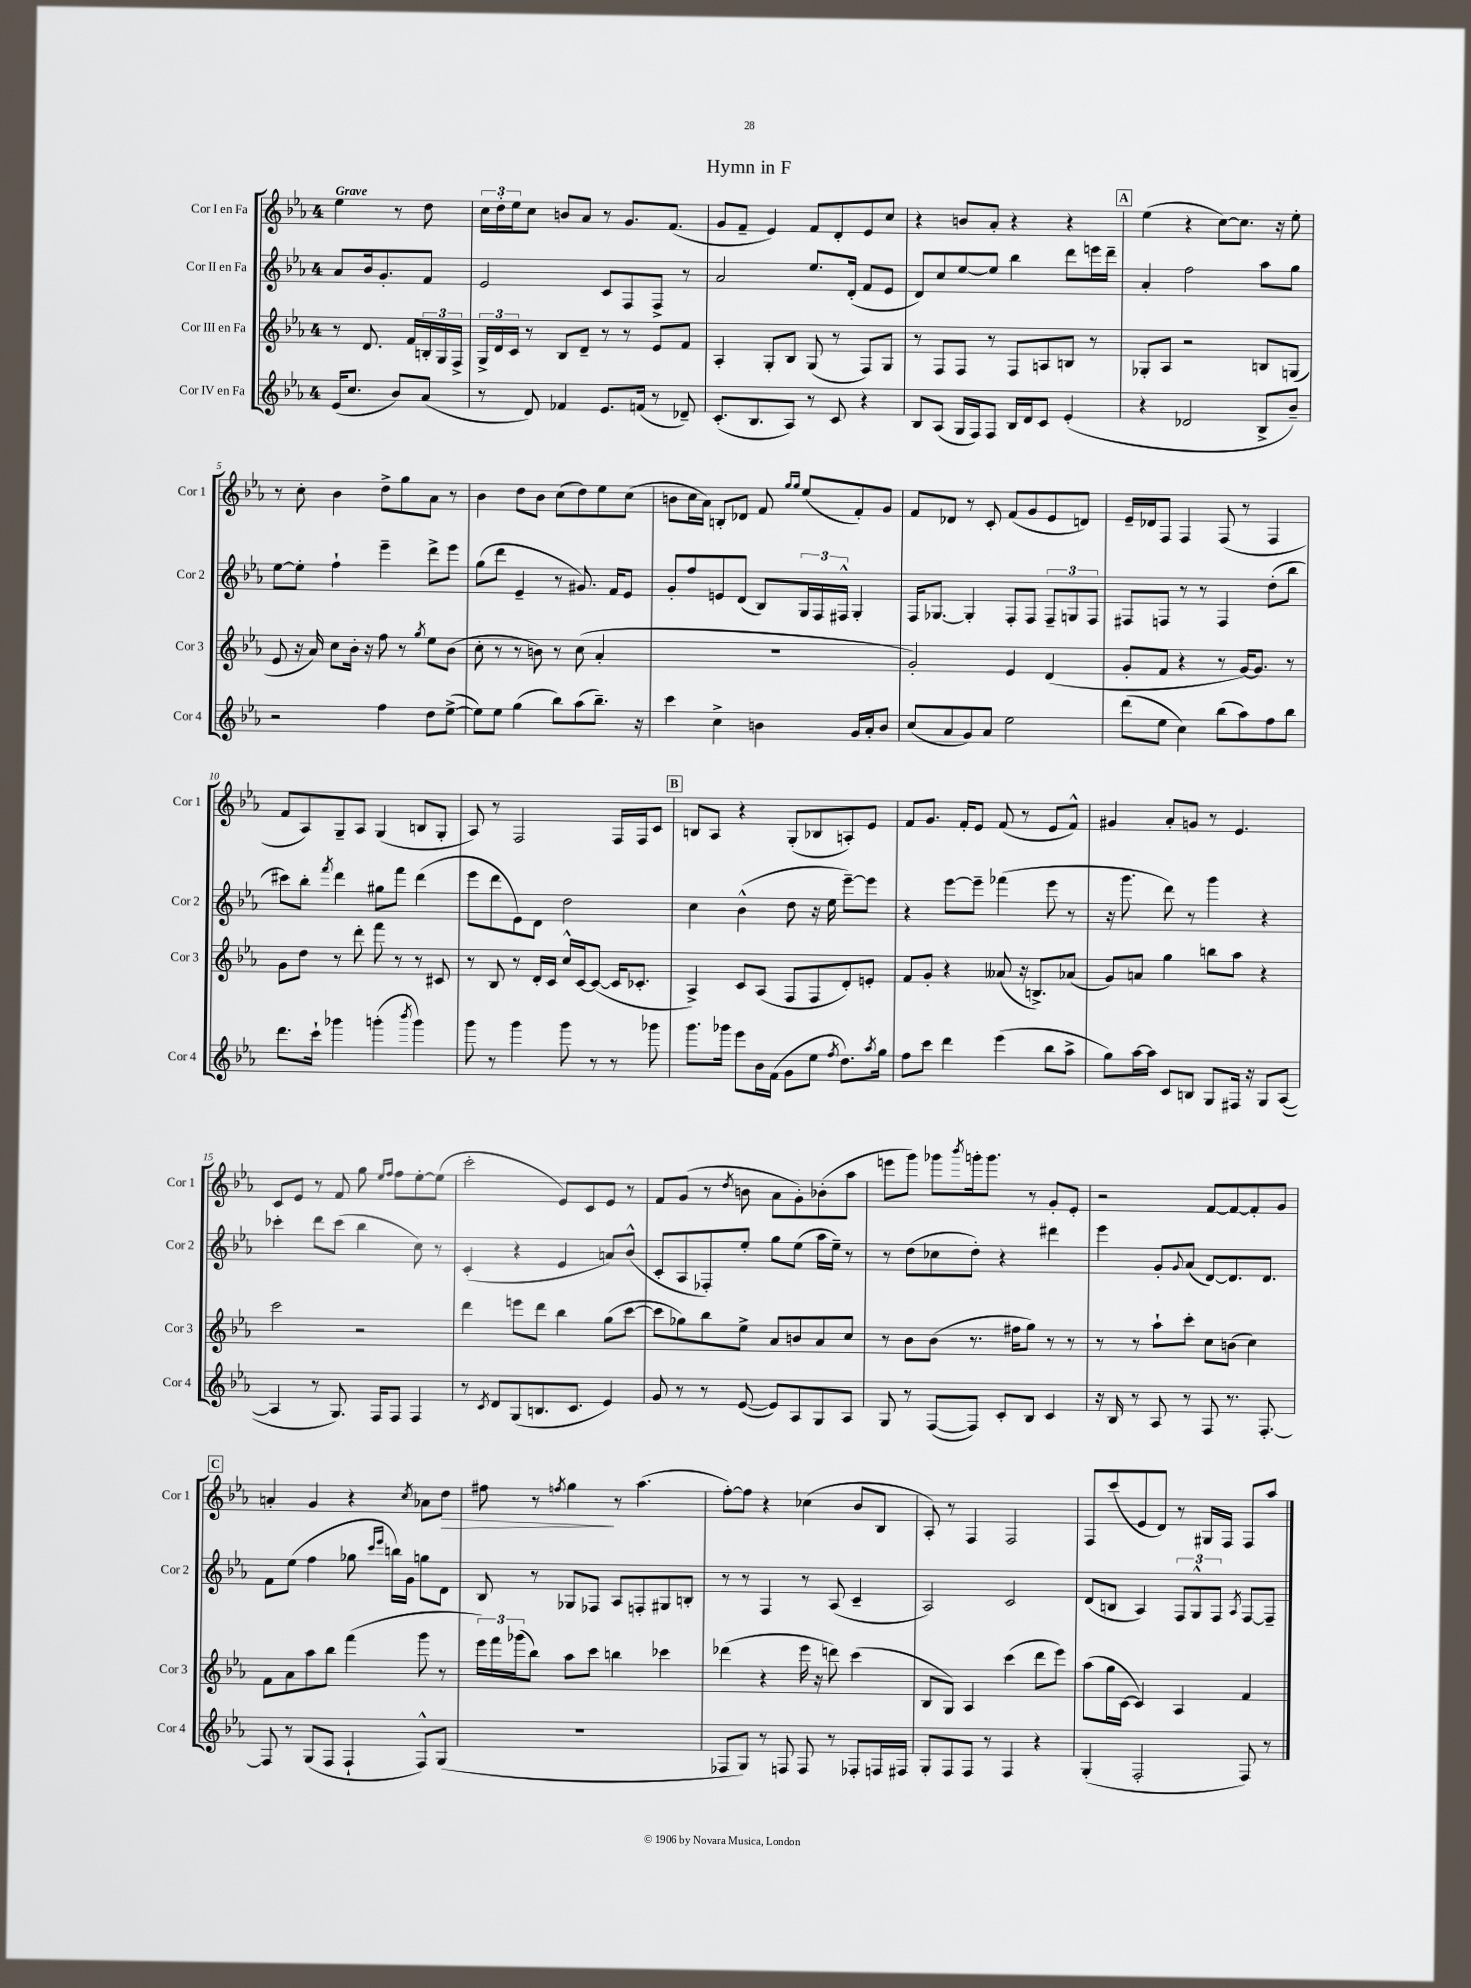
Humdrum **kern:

**kern	**kern	**kern	**kern
*staff4	*staff3	*staff2	*staff1
*clefG2	*clefG2	*clefG2	*clefG2
*k[b-e-a-]	*k[b-e-a-]	*k[b-e-a-]	*k[b-e-a-]
*M4/4	*M4/4	*M4/4	*M4/4
(16e-	8r	8a-	4ee-
8.cc	.	.	.
.	8.d	16b-	.
.	.	8.g'	.
8b-)	.	.	8r
.	16f	.	.
(8a-	24B'	8f	8dd
.	24G	.	.
.	24F^	.	.
=	=	=	=
8r	24G^	2e-	24cc
.	24d	.	24dd'
.	24c	.	24ee-
8d)	8r	.	8cc
4f-	8B-	.	8b
.	8d~	.	8a-
8.e-	8r	8c	8r
.	8r	8F	8.g
(16f	.	.	.
8r	8e-	8F^	.
.	.	.	(8.f
8d-~)	8f	8r	.
=	=	=	=
(8.c'	4A-'	2a-	8g
.	.	.	8f~
8.B-	.	.	.
.	8G'	.	4e-)
8A-)	8B-	.	.
8r	(8G	8.ee-	8f
8c	8r	.	8d'
.	.	(16d'	.
4r	8F)	8f	8e-
.	8G	8e-	8cc
=	=	=	=
8B-	8r	8d)	4r
(8A-	8F	8cc	.
16G	8F	[8ee-	8b
16F)	.	.	.
8F	8r	8ee-]	8a-'
16B-	8F	4bb-	4r
16d	.	.	.
8c	8A	.	.
(4e-'	8B	8ddd	4r
.	8r	16eee	.
.	.	16ddd~	.
=	=	=	=
4r	8G-'	4a-'	(4ee-
.	8A-	.	.
2d-	2r	2ff	4r
.	.	.	[8cc)
.	.	.	8.cc]
8B-^	8B	8aa-	.
.	.	.	16r
8b-~)	(8G	8gg	8ee-'
=	=	=	=
2r	8e-	[8ee-	8r
.	16r	8ee-']	8cc'
.	16a-)	.	.
.	8cc	4ff`	4b-
.	16b-'	.	.
.	16r	.	.
4ff	8ff	4eee-~	8dd^
.	8r	.	8gg
.	8qgg	.	.
8dd	8ee-	8ddd^	8a-
([8ee-^	(8b-	8eee-	8r
=	=	=	=
8ee-])	8cc'	(8gg	4b-
8ee-	8r	8ddd	.
(4gg	8r	4e-~	8dd
.	8b)	.	8b-
8bb-)	8r	8r	(8cc
(8aa-	(8cc	8.g#)	8dd)
8.bb-~)	4a-'	.	8ee-
.	.	16f	.
.	.	8e-	(8cc
16r	.	.	.
=	=	=	=
4ccc	1r	8g'	8b
.	.	8ff	16cc
.	.	.	16a-)
4cc^	.	8e	8B'
.	.	(8d	8d-
4b	.	8B-)	8f
.	.	.	16qqgg
.	.	.	16qqgg
.	.	24G	(8ee-
.	.	24F	.
.	.	24F#^^	.
16g	.	4G'	8f')
16a-'	.	.	.
8b	.	.	8g
=	=	=	=
(8cc	2g')	16F	8f
.	.	[8.G-	.
8a-	.	.	8d-
8g)	.	4G-']	8r
8a-	.	.	8c'
2ee-	4e-	8F'	(8f
.	.	8F	8g
.	(4d	12F~	8e-
.	.	12G	.
.	.	.	8d)
.	.	12F	.
=	=	=	=
(8ddd	8g'	8F#	16e-~
.	.	.	16d-
8ee-	8f	8F	8F
4cc)	4r	8r	4F
.	.	8r	.
(8bb-	8r	4F	(8F
8aa-)	[16g)	.	8r
.	8.g]	.	.
8ff	.	(8dd'	4F
8bb-	8r	8bb-	.
=	=	=	=
8.ddd	8g	8ccc#)	8f
.	8dd	8bb-'	8A-)
16ccc`	.	.	.
.	.	8qfff	.
4ggg-	8r	4ddd	8G~
.	8ddd'	.	8A-
(4ggg'	8fff	8gg#	(4G
.	8r	8fff	.
8qbbb-	.	.	.
4ggg)	8r	(4ddd	8B
.	8c#	.	8G'
=	=	=	=
8ggg	8r	8eee-	8A-)
8r	8B-	8ddd	8r
4ggg	8r	8e-)	2F
.	16d'	8d	.
.	16c	.	.
8ggg	16cc^^	2dd	.
.	[16c	.	.
8r	(8c_	.	.
8r	16c]	.	16F
.	8.c-'	.	16F
8ggg-	.	.	8c
=	=	=	=
8.ggg	4A-^)	4cc	8B
.	.	.	8A-
16ggg-	.	.	.
8eee-	8c	(4b-^^	4r
16b-	(8A-	.	.
(16f	.	.	.
8g	8F	8dd	(8G'
8ee-	8F	16r	8B-
.	.	16ee-	.
8qff	.	.	.
8.dd)	8d')	[8eee-~)	8A')
.	8e'	8eee-]	8e-
8qaa-	.	.	.
16gg	.	.	.
=	=	=	=
8ff	8f	4r	8f
8ccc	8g'	.	8.g
4ddd	4r	[8eee-	.
.	.	.	16f'
.	.	8eee-~]	8e-
(4eee-	(8a--	(4fff-	(8f
.	16r	.	8r
.	8.B^)	.	.
8bb-	.	8eee-	8e-
8aa-^	(8a-	8r	8f^^)
=	=	=	=
8gg)	8g)	16r	4g#
.	.	8.ggg	.
[16aa-	8a	.	.
16aa-]	.	.	.
8c	4gg	8ddd)	8a-'
8B	.	8r	8g
8G	8bb	4ggg	8r
16F#	8aa-	.	4.e-
16r	.	.	.
8G	4r	4r	.
([8A-	.	.	.
=	=	=	=
4A-]	2ccc	4ccc-'	8c
.	.	.	8e-
8r	.	8ddd	8r
8.G)	.	(8ccc-	8f
.	2r	4bb-	8gg
16F	.	.	.
.	.	.	16qqee-
.	.	.	16qqff
8F	.	.	8ff
4F	.	8cc)	[8ee-'
.	.	8r	(8ee-]
=	=	=	=
8r	4ddd	(4c'	2ccc'
8qc	.	.	.
8d	.	.	.
(8G	8eee	4r	.
8.B	8ddd	.	.
.	4bb-	4e-	8e-)
8.c	.	.	.
.	.	.	8c
4e-)	(8gg	8a)	8e-
.	[8ccc	(8b-^^	8r
=	=	=	=
8g	8ccc]	8c'	8f
8r	8gg-)	8A-	(8g
8r	8bb-	8F-')	8r
.	.	.	8qdd
([8e-	8ee-^	8ee-'	8b
8e-])	8a-	8gg	8a-
8A-	8b	(8ee-	8g')
8G	8a-	16aa-	(8b-'
.	.	16ee-~)	.
8A-	8cc	8r	8aa-
=	=	=	=
8G	8r	8r	8eee
8r	8b-	(8dd	8ggg)
([8F	(8b-	8cc-	8ggg-
.	.	.	8qbbb-
8F])	8.r	8dd')	16ggg'
.	.	.	8.ggg
8c'	.	4r	.
.	16ff#	.	.
8B-	8gg)	.	8r
4c	8r	4ddd#	8g'
.	8r	.	8e-'
=	=	=	=
16r	8r	4eee-	2r
16B-	.	.	.
8r	8r	.	.
8A-	8aa-`	8g'	.
.	.	8qqg	.
8r	8ccc'	(8a-	.
8F	8cc	[8d)	[8f
8.r	(8b	8.d]	8f_
.	4cc)	.	8f']
[8.F'	.	8.d	.
.	.	.	8g
=	=	=	=
8F]	8f	8f	4a'
8r	8a-	(8ee-	.
(8G	8aa-	4ff	4g
8F	8bb-	.	.
4F`	(4fff	8gg-	4r
.	.	16qqccc	.
.	.	16qqeee-	.
.	.	16bb)	.
.	.	16g	.
.	.	.	8qcc
8F^^)	8ggg	8gg	8a-
(8G	8r	8d	8dd
=	=	=	=
1r	24eee-)	8B-	8ff#
.	24fff	.	.
.	(24ggg-	.	.
.	8bb-)	8r	8r
.	.	.	8qff
.	8aa-	8G-	4gg
.	8ccc	8F-	.
.	4bb	8A-	8r
.	.	8F'	(4.aa-
.	4ccc-	8G#	.
.	.	8B'	.
=	=	=	=
8F-	(4ddd-	8r	[8ff')
8G)	.	8r	8ff]
8r	4r	4F	4r
8F	.	.	.
8F	16eee-	8r	(4cc-
.	16r	.	.
8r	8ddd)	(8A-	.
8F-'	(4ccc	4c~	8b-
16F	.	.	8B-
16F#	.	.	.
=	=	=	=
8G'	8B-	2A-)	8A-')
8F	8G)	.	8r
8F	4A-	.	4F
8r	.	.	.
4F	(4ccc	2c	2F
4r	8ddd	.	.
.	8eee-)	.	.
=	=	=	=
(4G'	(8aa-	(8d	8F
.	16gg	8B	(8ccc
.	[16c	.	.
2F'	4c])	4A-)	8e-
.	.	.	8d)
.	4A-	12F	8r
.	.	12G^^	.
.	.	.	16G#
.	.	12F	.
.	.	.	16F
.	.	8qA-	.
8F)	4f	[8F	8F
8r	.	8F~]	8aa-
==	==	==	==
*-	*-	*-	*-
